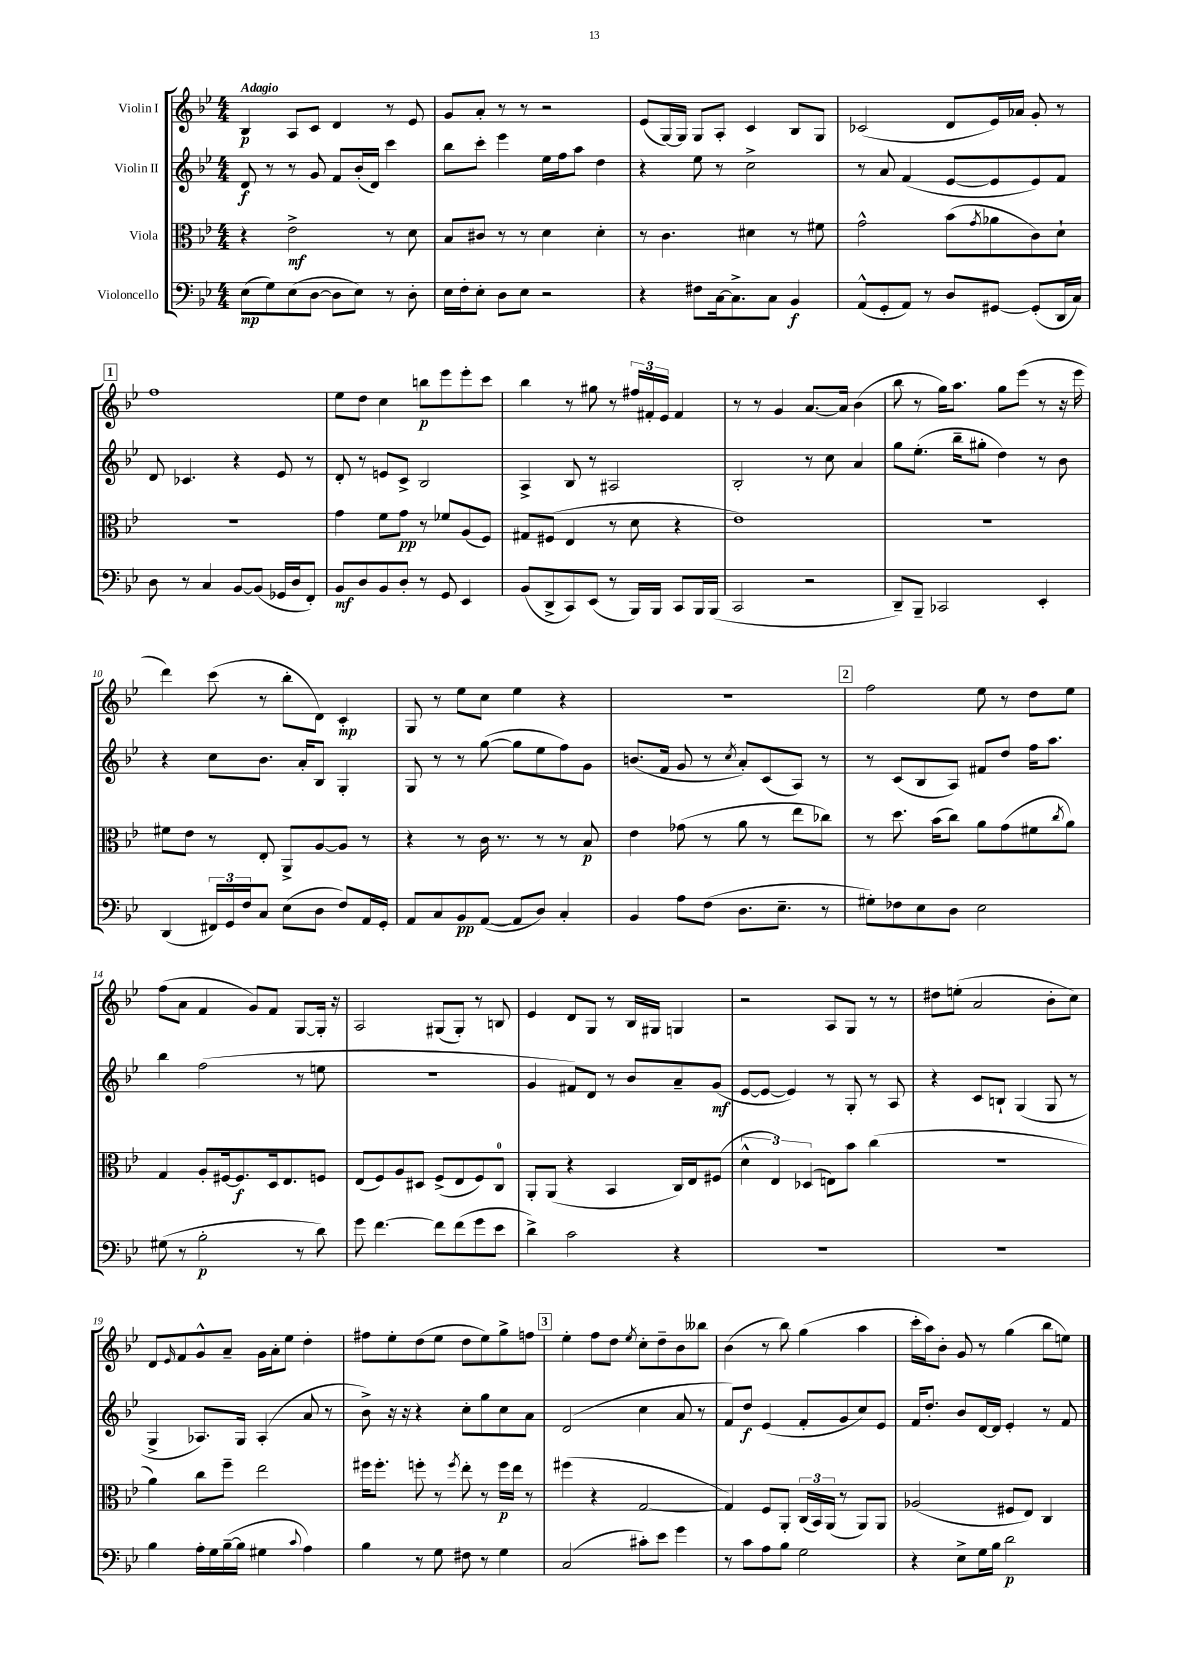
<<
\new StaffGroup <<
\new Staff = "s0" \with { instrumentName = "Violin I" } {
    \clef treble \key bes \major \numericTimeSignature \time 4/4 \tempo "Adagio"
    bes4\p a8 c'8 d'4 r8 ees'8 |
    g'8 a'8-. r8 r8 r2 |
    ees'8( g16~) g16 g8 a8-. c'4 bes8 g8 |
    ces'2( d'8 ees'16) aes'16 g'8-. r8 |
    \mark \markup { \box "1" } f''1 |
    ees''8 d''8 c''4 b''8\p ees'''8 ees'''8-. c'''8 |
    bes''4 r8 gis''8 r8 \tuplet 3/2 { fis''16 fis'16-. ees'16 } fis'4 |
    r8 r8 g'4 a'8.~ a'16 bes'4( |
    bes''8 r8 g''16) a''8. g''8 ees'''8( r8 r16 ees'''16 |
    d'''4) c'''8( r8 bes''8-. d'8) c'4-.\mp |
    g8 r8 ees''8 c''8 ees''4 r4 |
    R1 |
    \mark \markup { \box "2" } f''2 ees''8 r8 d''8 ees''8 |
    f''8( a'8 f'4 g'8) f'8 g8~ g16-. r16 |
    a2 gis8( gis8-.) r8 b8 |
    ees'4 d'8 g8 r8 bes16 gis16 g4 |
    r2 a8 g8 r8 r8 |
    dis''8 e''8-.( a'2 bes'8-. c''8) |
    d'8 \grace { ees'16 } f'8 g'8-^ a'8-- g'16 a'16-. ees''8 d''4-. |
    fis''8 ees''8-. d''8( ees''8 d''8 ees''8) g''8-> f''8 |
    \mark \markup { \box "3" } ees''4-. f''8 d''8 \acciaccatura { ees''8 } c''8-. d''8-- bes'8 beses''8 |
    bes'4( r8 bes''8) g''4( a''4 |
    c'''16-. a''16) bes'8-. g'8 r8 g''4( bes''8 e''8) \bar "|." |
}
\new Staff = "s1" \with { instrumentName = "Violin II" } {
    \clef treble \key bes \major \numericTimeSignature \time 4/4
    d'8\f r8 r8 g'8 f'8 bes'16-.( d'16) c'''4 |
    bes''8 c'''8-. ees'''4 ees''16 f''16 a''8 d''4 |
    r4 ees''8 r8 c''2-> |
    r8 a'8 f'4( ees'8~ ees'8 ees'8) f'8 |
    \mark \markup { \box "1" } d'8 ces'4. r4 ees'8 r8 |
    d'8-. r8 e'8 c'8-> bes2 |
    a4-> bes8 r8 ais2 |
    bes2-. r8 c''8 a'4 |
    g''8 ees''8.-.( bes''16-- gis''8-. d''4) r8 bes'8 |
    r4 c''8 bes'8. a'16-. bes8 g4-. |
    g8 r8 r8 g''8~( g''8 ees''8 f''8) g'8 |
    b'8.( f'16 g'8 r8 \acciaccatura { c''8 } a'8-.) c'8( a8) r8 |
    \mark \markup { \box "2" } r8 c'8( bes8 a8) fis'8 d''8 f''16 a''8. |
    bes''4 f''2( r8 e''8 |
    R1 |
    g'4 fis'8) d'8 r8 bes'8 a'8-- g'8\mf( |
    ees'8~ ees'8~ ees'4) r8 g8-. r8 a8 |
    r4 c'8 b8-! g4( g8 r8 |
    g4-> aes8.) g16 aes4-.( a'8 r8 |
    bes'8->) r16 r16 r4 c''8-. g''8 c''8 a'8 |
    \mark \markup { \box "3" } d'2( c''4 a'8 r8 |
    f'8) d''8\f ees'4( f'8-. g'8 c''8) ees'8 |
    f'16 d''8.-. bes'8 d'16~ d'16 ees'4-. r8 f'8 \bar "|." |
}
\new Staff = "s2" \with { instrumentName = "Viola" } {
    \clef alto \key bes \major \numericTimeSignature \time 4/4
    r4 ees'2->\mf r8 d'8 |
    bes8 cis'8 r8 r8 d'4 d'4-. |
    r8 c'4. dis'4 r8 fis'8 |
    g'2-^ bes'8( \acciaccatura { g'8 } aes'8 c'8) d'8-! |
    \mark \markup { \box "1" } R1 |
    g'4 f'8 g'8\pp r8 fes'8 a8( f8) |
    gis8 fis8( ees4 r8 d'8 r4 |
    ees'1) |
    R1 |
    fis'8 ees'8 r8 ees8-. a,8-> a8~ a8 r8 |
    r4 r8 c'16 r8. r8 r8 bes8\p |
    ees'4 ges'8( r8 a'8 r8 ees''8 ces''8) |
    \mark \markup { \box "2" } r8 d''8. bes'16( c''8) a'8 g'8( fis'8 \acciaccatura { c''8 } a'8) |
    g4 a8-. fis16~ fis8.\f d16 ees8. f8 |
    ees8( f8) a8 dis8 f8->( ees8 f8) c8-0 |
    a,8-. a,8( r4 bes,4 c16) ees16 fis8( |
    \tuplet 3/2 { d'4-^ ees4) des4( } e8) bes'8 c''4( |
    R1 |
    a'4) c''8 f''8-- ees''2 |
    fis''16 fis''8.-. f''8-. r8 \acciaccatura { f''8 } ees''8-. r8 f''16\p ees''16 r8 |
    \mark \markup { \box "3" } fis''4( r4 g2~ |
    g4) f8 a,8-. \tuplet 3/2 { c16( bes,16) a,16( } r8 a,8) a,8 |
    aes2( fis8 ees8) c4 \bar "|." |
}
\new Staff = "s3" \with { instrumentName = "Violoncello" } {
    \clef bass \key bes \major \numericTimeSignature \time 4/4
    ees8\mp( g8) ees8( d8~ d8 ees8) r8 d8-. |
    ees16 f16-. ees8-. d8 ees8 r2 |
    r4 fis8 c16~ c8.-> c8 bes,4\f |
    a,8-^( g,8-. a,8) r8 d8 gis,8~ gis,8-.( d,16 c16) |
    \mark \markup { \box "1" } d8 r8 c4 bes,8~ bes,8( ges,16 d16 f,8-.) |
    bes,8\mf d8 bes,8 d8-. r8 g,8 ees,4 |
    bes,8( d,8-> c,8) ees,8( r8 bes,,16) bes,,16 c,8 bes,,16 bes,,16( |
    c,2 r2 |
    d,8--) bes,,8-- ces,2 ees,4-. |
    d,4( \tuplet 3/2 { fis,16) g,16 f16 } c8 ees8( d8 f8) a,16 g,16-. |
    a,8 c8 bes,8\pp a,8~( a,8 d8) c4-. |
    bes,4 a8 f8( d8. ees8.-- r8 |
    \mark \markup { \box "2" } gis8-.) fes8 ees8 d8 ees2 |
    gis8( r8 bes2-.\p r8 d'8) |
    g'8 f'4.~ f'8 f'8( g'8 ees'8 |
    d'4->) c'2 r4 |
    R1 |
    R1 |
    bes4 a16-. g16 bes16~--( bes16 gis4 \appoggiatura { c'8 } a4) |
    bes4 r8 g8 fis8 r8 g4 |
    \mark \markup { \box "3" } c2( cis'8-.) ees'8 g'4 |
    r8 c'8 a8 bes8 g2 |
    r4 ees8-> g16 bes16 d'2\p \bar "|." |
}
>>
>>
